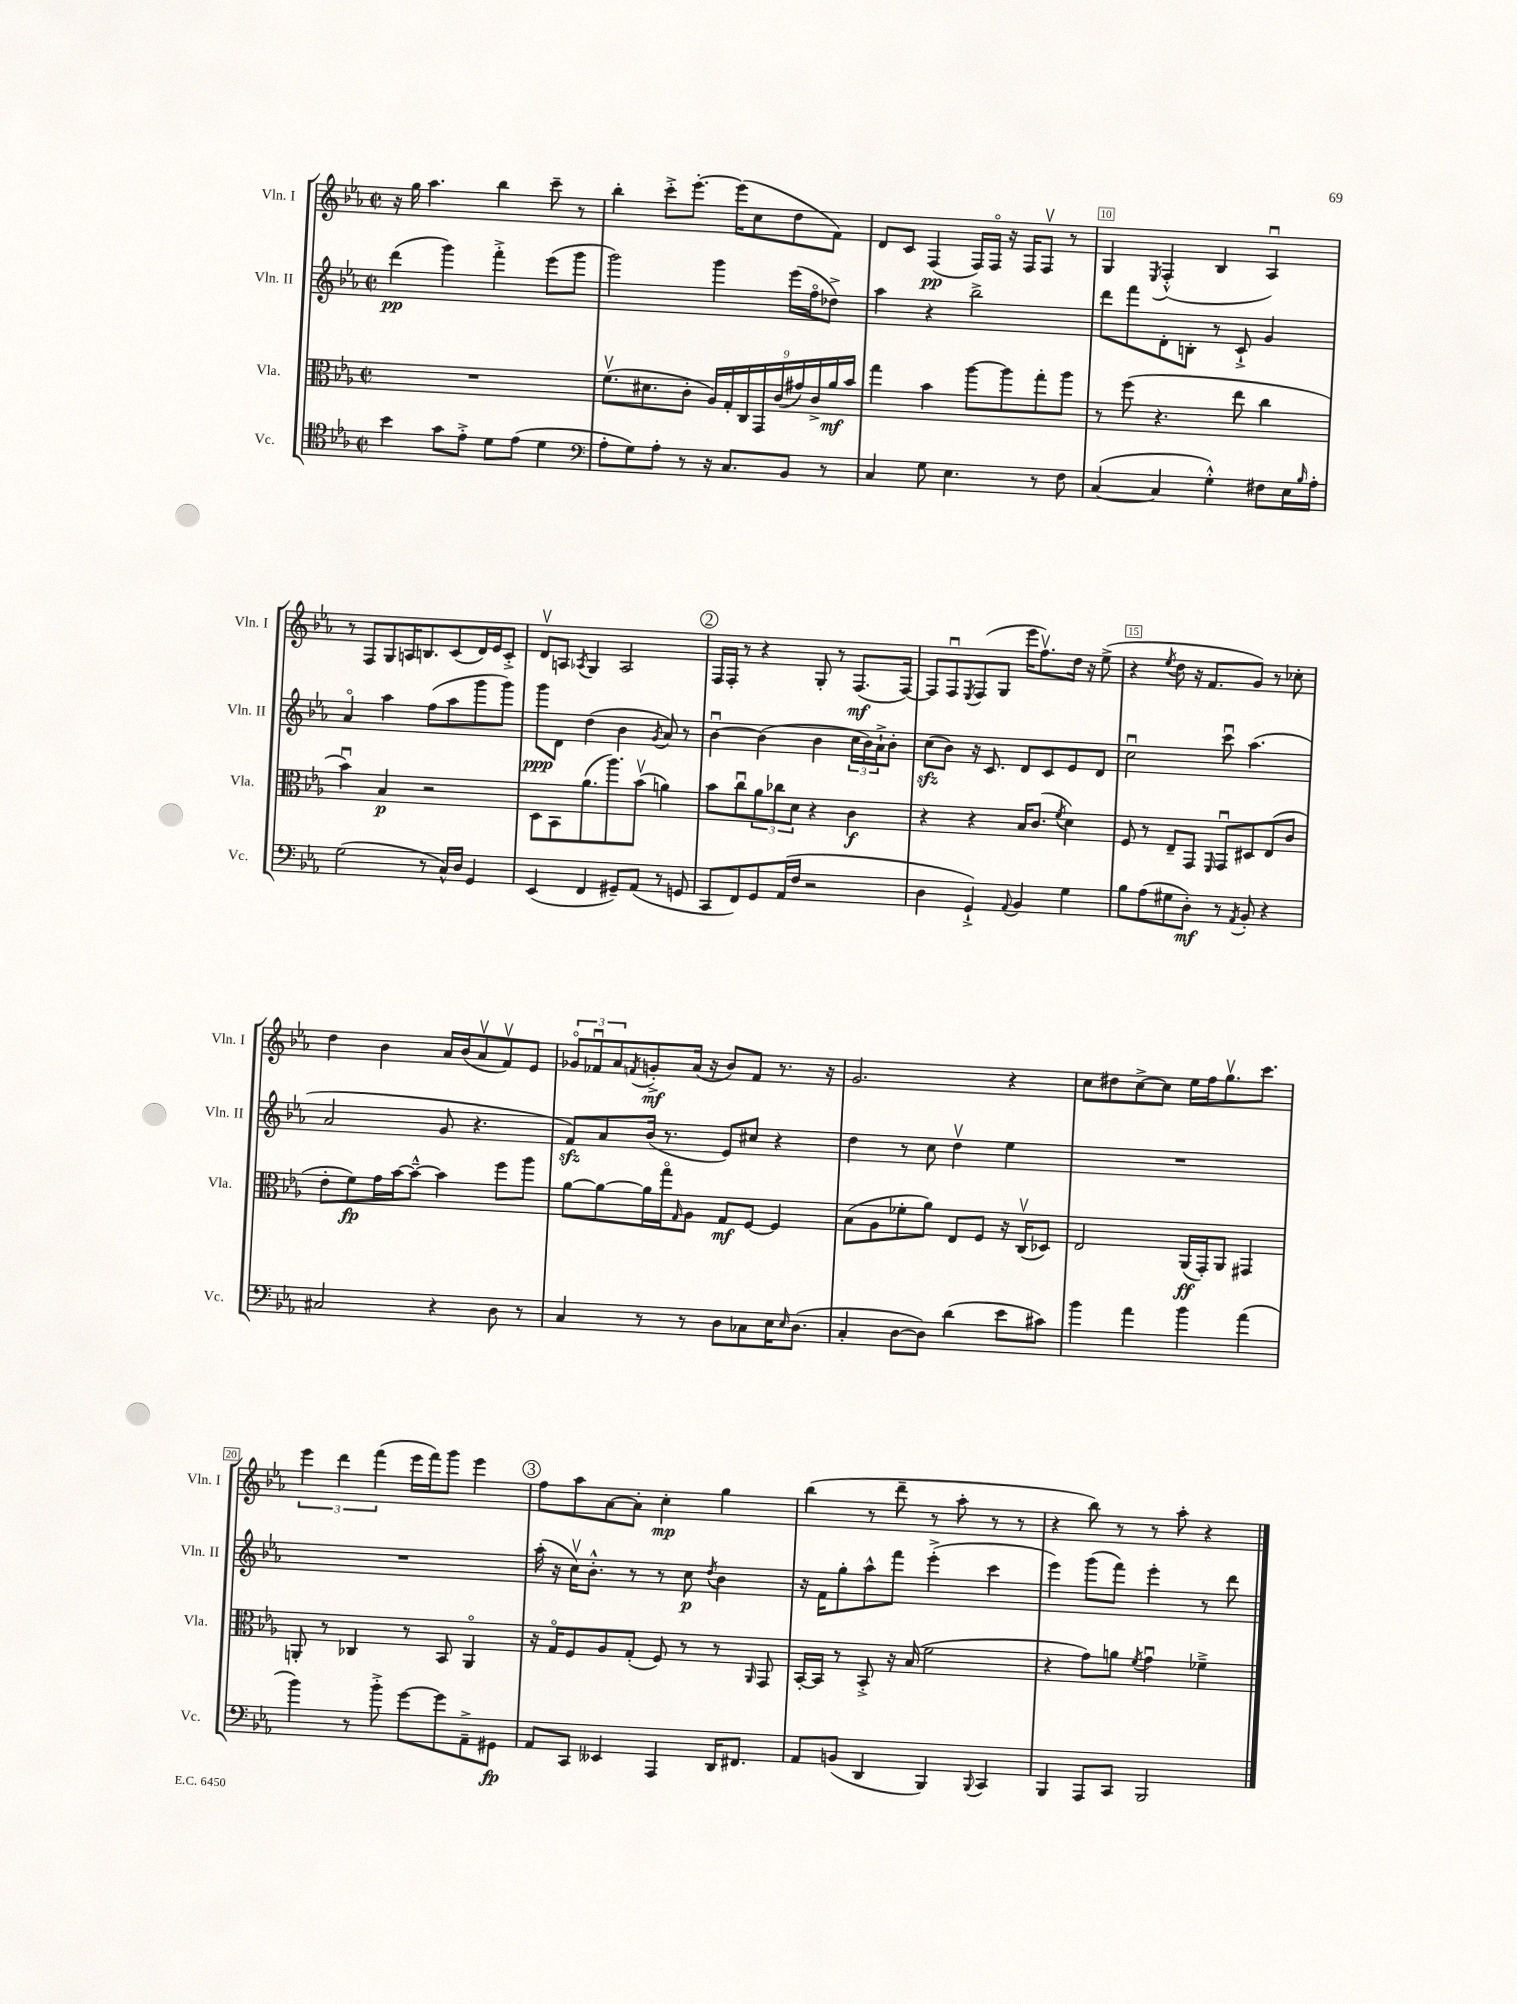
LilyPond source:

<<
\new StaffGroup <<
\new Staff = "s0" \with { instrumentName = "Vln. I" shortInstrumentName = "Vln. I" } {
    \clef treble \key ees \major \defaultTimeSignature \time 2/2
    r16 g''16 aes''4. bes''4 c'''8-- r8 |
    bes''4-. c'''8-.-> ees'''8.~-. ees'''16( c''8 d''8 f'8) |
    d'8 c'8 f4\pp( f16) f16\flageolet r16 f16 f8\upbow r8 |
    g4 \acciaccatura { ees8 } f4-.-^( bes4 aes4\downbow) |
    r8 f8 g8 a16 b8. c'8( d'16) ees'16 c'8-.-> |
    d'8\upbow a8 \acciaccatura { aes8 } g4 aes2 |
    \mark \markup { \circle "2" } f16 f16-. r8 r4 g8-. r8 f8.\mf( f16~) |
    f8 f8\downbow \acciaccatura { ees8 } f8( g8 ees'''16 f''8.\upbow) d''16 r16 ees''8->( |
    r4 \acciaccatura { ees''8 } d''8 r16 f'8. g'8) r8 ces''8-. |
    d''4 bes'4 aes'16 bes'16( aes'8\upbow f'8\upbow) ees'8 |
    \tuplet 3/2 { ges'8\flageolet fes'8\downbow aes'8 } \acciaccatura { f'8 } g'8-.->\mf aes'16( r16 bes'8) f'8 r8. r16 |
    g'2. r4 |
    c''8 dis''8 c''8~-> c''8 ees''16 f''16 g''8.\upbow c'''8. |
    \tuplet 3/2 { ees'''4 d'''4 f'''4( } ees'''16 f'''16) g'''8 ees'''4 |
    \mark \markup { \circle "3" } f''8 aes''8 aes'8~ aes'8-. c''4-.\mp g''4 |
    bes''4( r8 d'''8-- r8 aes''8-. r8 r8 |
    r4 bes''8) r8 r8 aes''8-. r4 \bar "|." |
}
\new Staff = "s1" \with { instrumentName = "Vln. II" shortInstrumentName = "Vln. II" } {
    \clef treble \key ees \major \defaultTimeSignature \time 2/2
    d'''4\pp( g'''4) f'''4-.-> ees'''8( g'''8 |
    g'''2) g'''4 ees'''16( f''16\flageolet des''8->) |
    aes''4 r4 bes''2-> |
    d'''8 f'''8 d'8-. b8-. r8 c'8-!-> g'4 |
    aes'4\flageolet aes''4 f''8( aes''8 g'''8 g'''8) |
    g'''8\ppp d'8 d''4( bes'4 \acciaccatura { g'8 } aes'8) r8 |
    \mark \markup { \circle "2" } bes'4~\downbow bes'4( bes'4 \tuplet 3/2 { c''16 bes'16) aes'16-!-> } bes'8-. |
    c''8\sfz( bes'8) r16 c'8. d'8 c'8 ees'8 d'8 |
    c''2\downbow c'''8\downbow aes''4.( |
    aes'2 g'8 r4. |
    f'8\sfz) aes'8 bes'16( r8. ees'8) cis''8 r4 |
    d''4 r8 c''8 d''4\upbow ees''4 |
    R1 |
    R1 |
    \mark \markup { \circle "3" } aes''16-.( r16 c''16\upbow) bes'8.-.-^ r8 r8 c''8\p \acciaccatura { d''8 } bes'4 |
    r16 f'16 g''8-. aes''8-^ f'''8 ees'''4-.->( c'''4 |
    ees'''4) g'''8( f'''8) ees'''4-. r8 d'''8 \bar "|." |
}
\new Staff = "s2" \with { instrumentName = "Vla." shortInstrumentName = "Vla." } {
    \clef alto \key ees \major \defaultTimeSignature \time 2/2
    R1 |
    f'8.\upbow( dis'8. c'8-. \tuplet 9/8 { aes16) g16-. c16 g,16 c'16( gis'16) c'16-> aes'16\mf bes'16 } |
    g''4 bes'4 aes''8~ aes''8 g''8-. aes''8 |
    r8 f''8( r4. ees''8 c''4 |
    bes'4\downbow) bes4\p r2 |
    d8 bes,8 aes'8.( aes''8.) bes'8\upbow( a'4) |
    \mark \markup { \circle "2" } bes'8 c''8\downbow \tuplet 3/2 { aes'8 ces''8 d'8 } r4 c'4\f |
    r4 r4 bes16 c'8.( \acciaccatura { f'8 } d'4) |
    f8 r8 ees8-- g,8 \grace { f,16 } g,8\downbow dis8 ees8( c'8 |
    ees'8-. f'8\fp) g'16 bes'16~ bes'8~---^ bes'4 f''8 aes''8 |
    aes'8~ aes'8~ aes'16 g''16\flageolet \grace { g16 } aes8 g8\mf f8~ f4 |
    bes8( aes8 fes'8-. aes'8) ees8 f8 r16 c16\upbow( des8) |
    ees2 aes,16\ff( g,16-.) aes,8 gis,4 |
    a,8-. r8 ces4 r8 bes,8 a,4\flageolet |
    \mark \markup { \circle "3" } r16 g16\flageolet f8 aes8 g8-.( f8) r8 r8 \grace { aes,16 } g,8 |
    bes,16~-. bes,16 r8 bes,8-.-> r16 bes16( f'2 |
    r4 g'8) a'8 \acciaccatura { f'8 } g'4\downbow fes'4---> \bar "|." |
}
\new Staff = "s3" \with { instrumentName = "Vc." shortInstrumentName = "Vc." } {
    \clef tenor \key ees \major \defaultTimeSignature \time 2/2
    bes'4 g'8 ees'8-.-> d'8 ees'8( d'4 |
    \clef bass aes8-. g8) aes8-. r8 r16 c8. bes,8 r8 |
    c4 g8 ees4. r8 f8 |
    c4~( c4 g4-.-^) fis8 ees16 \grace { bes16 } aes16-. |
    g2( r8 c16-^) d16 g,4 |
    ees,4( f,4 gis,8--) aes,8( r8 g,8 |
    \mark \markup { \circle "2" } c,8 f,8) g,8 aes,16( f16 r2 |
    d4 g,4-!->) \appoggiatura { aes,8 } bes,4 g4 |
    bes8 aes8( gis8 d8-.\mf) r8 \acciaccatura { aes,8 } bes,8-. r4 |
    cis2 r4 d8 r8 |
    c4 r8 r8 d8 ces8 ees16 \grace { ees16 } d8.( |
    c4-. d8~ d8) d'4( ees'8 cis'8) |
    bes'4 aes'4 bes'4 aes'4( |
    bes'4) r8 bes'8-.-> g'8~ g'8 aes,8---> gis,8\fp |
    \mark \markup { \circle "3" } aes,8 c,8 eeses,4 aes,,4 d,16 fis,8. |
    aes,8 b,8( d,4 bes,,4) \appoggiatura { bes,,8 } c,4 |
    bes,,4 aes,,8 c,8 bes,,2 \bar "|." |
}
>>
>>
\layout { \context { \Score currentBarNumber = #7 \override BarNumber.break-visibility = ##(#f #t #t) barNumberVisibility = #(every-nth-bar-number-visible 5) \override BarNumber.stencil = #(make-stencil-boxer 0.1 0.3 ly:text-interface::print) } }
